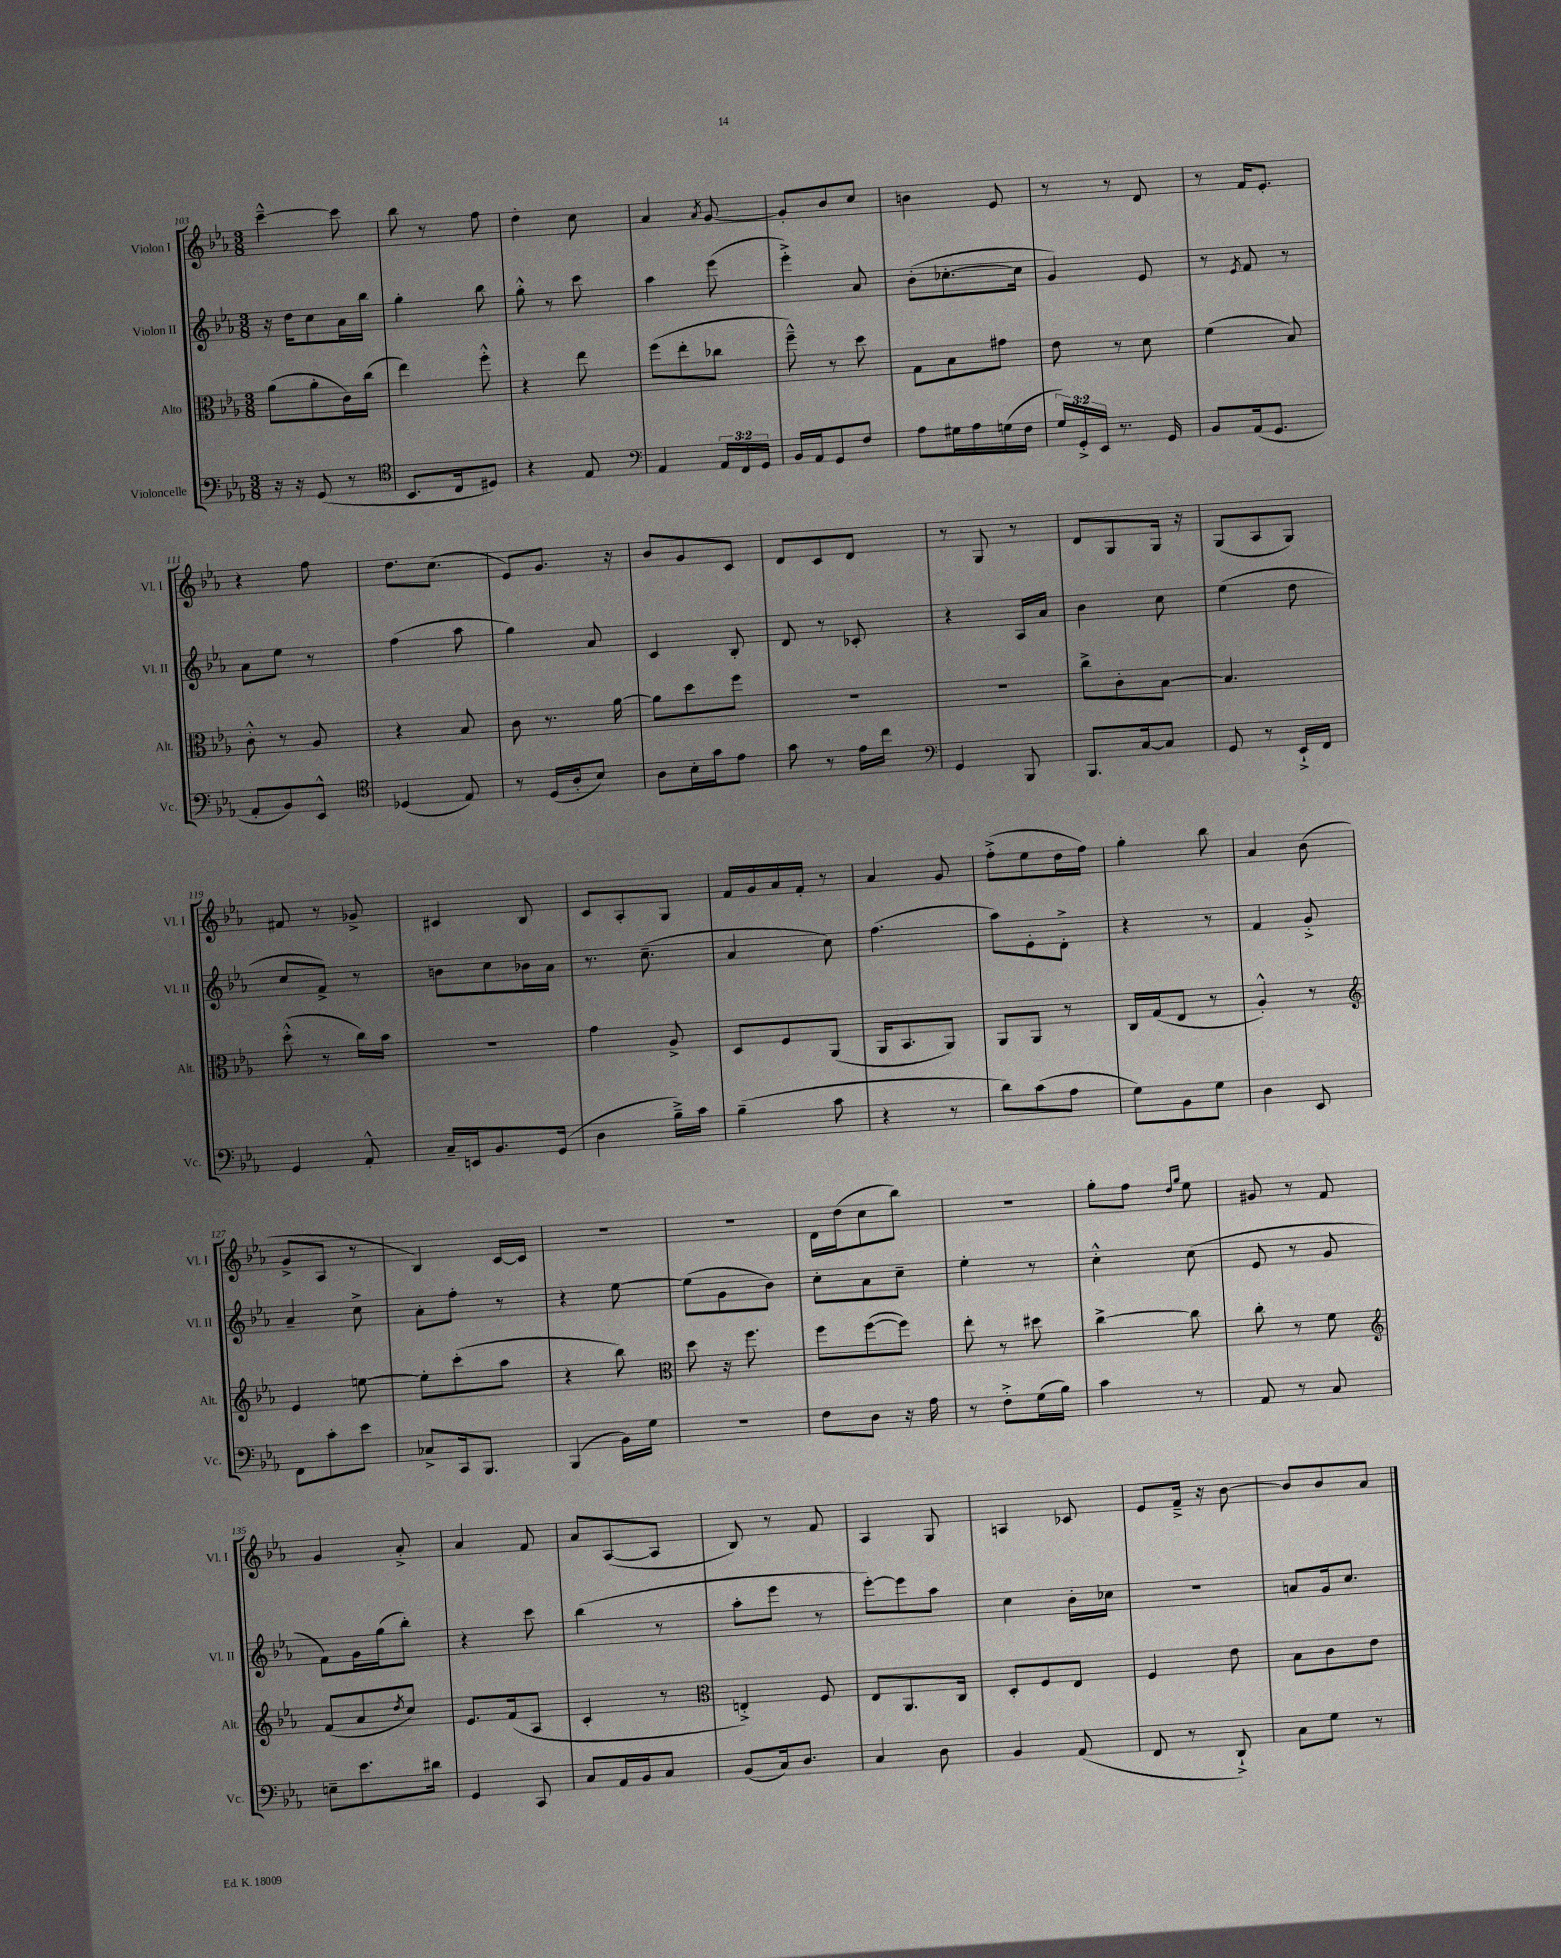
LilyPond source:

<<
\new StaffGroup <<
\new Staff = "s0" \with { instrumentName = "Violon I" shortInstrumentName = "Vl. I" } {
    \clef treble \key ees \major \numericTimeSignature \time 3/8
    c'''4~---^ c'''8 |
    bes''8 r8 f''8 |
    d''4-. c''8 |
    aes'4 \acciaccatura { aes'8 } g'8~ |
    g'8-. bes'8 c''8 |
    b'4 ees'8 |
    r8 r8 d'8 |
    r8 f'16 ees'8.-. |
    r4 f''8 |
    d''8. c''8.( |
    ees'8) g'8. r16 |
    bes'8 g'8 c'8 |
    d'8 c'8 d'8 |
    r8 g8 r8 |
    d'8 g8 g16 r16 |
    g8( aes8 g8) |
    fis'8 r8 ges'8-> |
    cis'4 bes8 |
    c'8 aes8-. g8 |
    f'16 g'16 aes'16 f'16-. r8 |
    aes'4 g'8 |
    f''8-.->( ees''8 d''16 f''16) |
    g''4-. bes''8 |
    aes'4 bes'8( |
    g'8-> aes8 r8 |
    bes4) c'16~ c'16 |
    r4. |
    R4. |
    d'16 d''16( c''8 bes''8) |
    R4. |
    g''8-. f''8 \grace { d''16 g''16 } ees''8 |
    gis'8 r8 f'8 |
    g'4 aes'8-.-> |
    aes'4 f'8 |
    aes'8 aes8~( aes8 |
    bes8) r8 f'8 |
    aes4 g8 |
    a4 ces'8 |
    ees'8 f'16---> r16 bes'8~ |
    bes'8 bes'8 aes'8 \bar "|." |
}
\new Staff = "s1" \with { instrumentName = "Violon II" shortInstrumentName = "Vl. II" } {
    \clef treble \key ees \major \numericTimeSignature \time 3/8
    r16 d''16 c''8 aes'16 bes''16 |
    g''4-. bes''8 |
    g''8-.-^ r8 c'''8 |
    aes''4 ees'''8( |
    ees'''4-.->) aes'8 |
    bes'8-.( ces''8.~-. ces''16 |
    g'4) ees'8 |
    r8 \acciaccatura { ees'8 } f'8 r8 |
    aes'8 ees''8 r8 |
    f''4( aes''8 |
    g''4) aes'8 |
    c'4 bes8-. |
    d'8 r8 ces'8-. |
    r4 aes16 aes'16 |
    bes'4 c''8 |
    ees''4( d''8 |
    c''8 f'8->) r8 |
    b'8 c''8 bes'16 aes'16 |
    r8. c''8.--( |
    aes'4 c''8) |
    f''4.( |
    aes''8) ees'8-. d'8-.-> |
    r4 r8 |
    f'4 g'8-.-> |
    aes'4-- c''8-> |
    aes'8-. f''8-. r8 |
    r4 ees''8~ |
    ees''8( g'8 bes'8) |
    c''8-. aes'8 c''8-- |
    ees''4-. r8 |
    c''4-.-^ c''8( |
    ees'8 r8 g'8 |
    f'8) g'16 g''16( bes''8-.) |
    r4 c'''8 |
    bes''4( r8 |
    aes''8-. ees'''8 r8 |
    ees'''8~-.) ees'''8 aes''8 |
    c''4 bes'16-. ces''16 |
    r4. |
    a'8 g'16 c''8. \bar "|." |
}
\new Staff = "s2" \with { instrumentName = "Alto" shortInstrumentName = "Alt." } {
    \clef alto \key ees \major \numericTimeSignature \time 3/8
    aes'8( aes'8-. c'16) c''16( |
    ees''4) f''8-.-^ |
    r4 ees''8 |
    f''8( ees''8-. ces''8 |
    f''8---^) r8 d''8 |
    g8 bes8 gis'8 |
    ees'8 r8 d'8 |
    f'4( bes8) |
    c'8-.-^ r8 aes8 |
    r4 bes8 |
    c'8 r8. aes'16~ |
    aes'8 d''8 f''8 |
    R4. |
    R4. |
    c''8-> c'8-. bes8~ |
    bes4. |
    d''8-.-^( r8 c''16) bes'16 |
    r4. |
    g'4 aes8-> |
    d8 f8 aes,8( |
    aes,16 bes,8. aes,8) |
    aes,8 aes,8 r8 |
    c16 g16( ees8 r8 |
    aes4-.-^) r8 |
    \clef treble ees'4 e''8~ |
    e''8-. c'''8-.( aes''8 |
    r4 bes''8) |
    \clef alto d''8 r16 f''8. |
    f''8 f''8~( f''8) |
    ees''8-. r8 dis''8 |
    c''4~-> c''8 |
    c''8-. r8 f'8 |
    \clef treble f'8( aes'8 \acciaccatura { d''8 } c''8) |
    ees'8. f'16( aes8 |
    c'4-. r8 |
    \clef alto e4-.->) f8 |
    ees8 aes,8. c16 |
    d8-. f8 ees8 |
    f4 ees'8 |
    bes8 c'8 ees'8 \bar "|." |
}
\new Staff = "s3" \with { instrumentName = "Violoncelle" shortInstrumentName = "Vc." } {
    \clef bass \key ees \major \numericTimeSignature \time 3/8 \override Staff.TupletNumber.text = #tuplet-number::calc-fraction-text
    r16 r16 g,8( r8 |
    \clef tenor bes,8. c16 dis8) |
    r4 ees8 |
    \clef bass aes,4 \tuplet 3/2 { aes,16 f,16 g,16 } |
    bes,16 aes,16 g,8 f8 |
    aes8 gis16 aes16 g16( f16 |
    \tuplet 3/2 { g16) g,16-.-> ees,16 } r8. g,16 |
    bes,8 aes,16( g,8. |
    aes,8-. bes,8) ees,8-^ |
    \clef tenor des4( ees8) |
    r8 d16( aes16-. bes8) |
    aes8 bes16-. g'16 ees'8 |
    g'8 r8 ees'16 c''16 |
    \clef bass g,4 bes,,8 |
    bes,,8. c16~ c8 |
    g,8 r8 ees,16-!-> f,16 |
    g,4 aes,8-.-^ |
    c16-- e,16 bes,8. g,16( |
    d4 bes16--->) c'16 |
    bes4--( c'8 |
    r4 r8 |
    d'8) c'8( aes8 |
    g8) bes,8 g8 |
    d4 ees,8 |
    f,8 c'8-. ees'8 |
    ces8-> c,16 bes,,8. |
    bes,,4( bes,16) g16 |
    R4. |
    f8 d8 r16 aes16 |
    r8 f8-.-> g16( bes16) |
    c'4 r8 |
    aes,8 r8 c8 |
    e8-- ees'8. dis'16 |
    g,4 c,8 |
    c8 aes,16 bes,16 c8 |
    bes,8( c16) d8. |
    c4 d8 |
    bes,4 aes,8( |
    f,8 r8 d,8-!->) |
    c8 g8 r8 \bar "|." |
}
>>
>>
\layout { \context { \Score currentBarNumber = #103 } }
